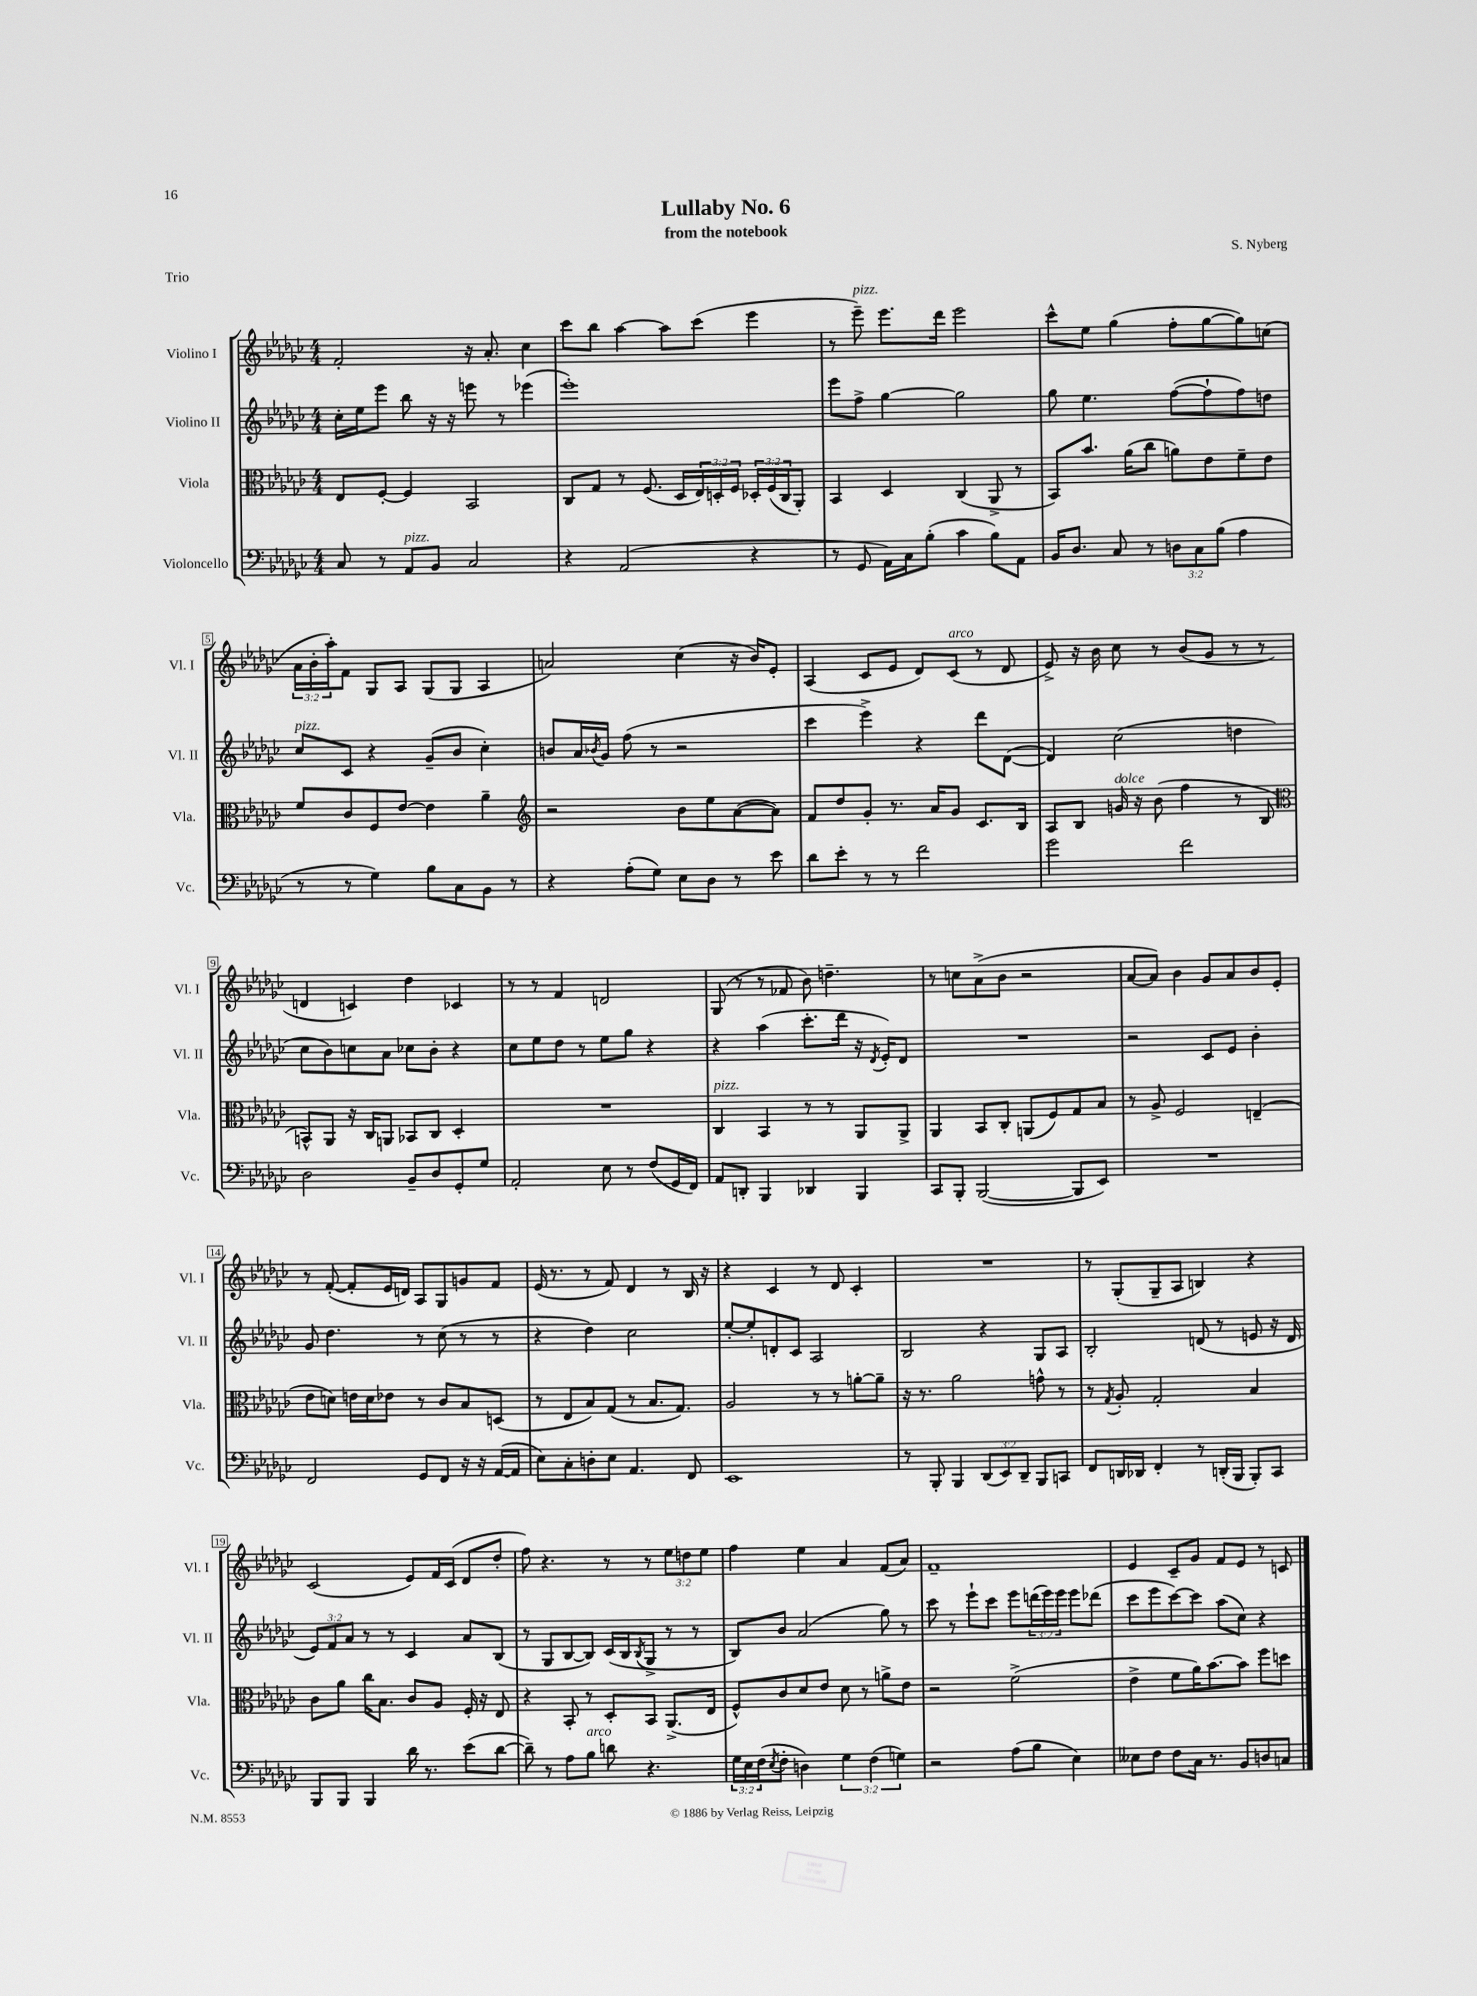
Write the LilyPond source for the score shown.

\header { title = "Lullaby No. 6" composer = "S. Nyberg" subtitle = "from the notebook" piece = "Trio" }
<<
\new StaffGroup <<
\new Staff = "s0" \with { instrumentName = "Violino I" shortInstrumentName = "Vl. I" } {
    \clef treble \key ges \major \numericTimeSignature \time 4/4 \override Staff.TupletNumber.text = #tuplet-number::calc-fraction-text
    f'2-. r16 aes'8.-. ces''4 |
    ces'''8 bes''8 aes''4~ aes''8 ces'''8( ees'''4 |
    r8 ees'''8--^\markup { \italic "pizz." }) ees'''8. des'''16 ees'''2 |
    ces'''8-^ ees''8 ges''4( f''8-. ges''8~ ges''8) c''8( |
    \tuplet 3/2 { aes'16 bes'16-. aes''16-.) } f'8 ges8 aes8 ges8( ges8 aes4 |
    a'2) ces''4( r16 bes'16) ees'8-. |
    aes4( ces'8 ees'8 des'8) ces'8^\markup { \italic "arco" }( r8 des'8 |
    ees'8->) r16 bes'16 ces''8 r8 bes'8( ges'8 r8 r8 |
    d'4 c'4) des''4 ces'4 |
    r8 r8 f'4 d'2 |
    ges8( r8 r8 fes'8 bes'8) d''4.-- |
    r8 c''8 aes'8->( bes'8 r2 |
    aes'8~ aes'8) bes'4 ges'8 aes'8 bes'8 ees'8-. |
    r8 f'8~-.( f'8-. ees'16 d'16) aes8 ges8 g'8 f'8 |
    ees'16( r8. r8 f'8) des'4 r8 bes16 r16 |
    r4 ces'4 r8 des'8 ces'4-. |
    R1 |
    r8 ges8-.( ges8-- aes8 b4) r4 |
    ces'2( ees'8) f'16 ces'16( des'8 des''8-. |
    f''8) r4. r8 r8 \tuplet 3/2 { ees''8 d''8 ees''8 } |
    f''4 ees''4 aes'4 f'8( aes'8) |
    f'1-- |
    ees'4 ces'8-- ges'8 f'8 ees'8 r8 c'8 \bar "|." |
}
\new Staff = "s1" \with { instrumentName = "Violino II" shortInstrumentName = "Vl. II" } {
    \clef treble \key ges \major \numericTimeSignature \time 4/4 \override Staff.TupletNumber.text = #tuplet-number::calc-fraction-text
    ces''16-. ees''16 ees'''8 bes''8 r16 r16 e'''8 r8 ees'''4( |
    ees'''1-.) |
    ees'''8 f''8-> ges''4~ ges''2 |
    ges''8 ees''4. f''8~( f''8-! f''8) d''8 |
    ces''8^\markup { \italic "pizz." } ces'8 r4 ges'8--( bes'8 ces''4-.) |
    b'8 aes'16 \acciaccatura { bes'8 } ges'16 f''8( r8 r2 |
    ces'''4 ees'''4->) r4 des'''8 des'8~( |
    des'4) ces''2( d''4 |
    ces''8 bes'8) c''8 aes'8 ces''8 bes'8-. r4 |
    ces''8 ees''8 des''8 r8 ees''8 ges''8 r4 |
    r4 aes''4( ces'''8.-. des'''16 r16 \acciaccatura { des'8 } ees'16-.) des'8 |
    R1 |
    r2 ces'8 ees'8 bes'4-. |
    ges'8 des''4. r8 ces''8( r8 r8 |
    r4 des''4) ces''2 |
    ees''8~-. ees''8-. d'8-. ces'8 aes2 |
    bes2 r4 ges8 aes8 |
    bes2-. d'8( r8 e'8 r16 d'16 |
    \tuplet 3/2 { ees'8) f'8 aes'8 } r8 r8 ces'4 aes'8 bes8( |
    r8 ges8 bes8~ bes8) ces'16( bes16 \acciaccatura { bes8 } ges8-> r8 r8 |
    bes8) bes'8 aes'2( ges''8) r8 |
    ces'''8 r8 ees'''8-! ces'''8 ees'''8 \tuplet 3/2 { d'''16( ees'''16) ees'''16 } ees'''8 des'''8( |
    ces'''8 ees'''8 ces'''8~) ces'''8 aes''8( ces''8) r4 \bar "|." |
}
\new Staff = "s2" \with { instrumentName = "Viola" shortInstrumentName = "Vla." } {
    \clef alto \key ges \major \numericTimeSignature \time 4/4 \override Staff.TupletNumber.text = #tuplet-number::calc-fraction-text
    ees8 f8~-. f4 bes,2 |
    ces8 ges8 r8 f8.( des16 \tuplet 3/2 { ees16) d16-. f16 } \tuplet 3/2 { des16-. f16( ces16 } aes,8-.) |
    bes,4 des4 ces4( aes,8-> r8 |
    bes,8) bes'8. aes'16( ces''8 a'8) ees'8 f'8-- ees'8 |
    f'8 ces'8 f8 ees'8~ ees'4 aes'4-- |
    \clef treble r2 bes'8 ees''8 aes'8~( aes'8) |
    f'8 des''8 ges'8-. r8. aes'16 ges'8 ces'8. bes16 |
    aes8 bes8 g'16^\markup { \italic "dolce" } r16 bes'8( f''4 r8 bes8 |
    \clef alto b,8-^) aes,8 r16 ces16 a,8 bes,8 ces8 des4-. |
    R1 |
    ces4^\markup { \italic "pizz." } bes,4 r8 r8 aes,8 aes,8-> |
    aes,4 bes,8 ces8-. a,8( f8) ges8 bes8 |
    r8 aes8-> f2 e4--( |
    ees'8 d'8) e'16 d'16 ees'8 r8 ces'8 bes8 d8( |
    r8 ees8 bes8) ges8( r8 bes8. ges8.) |
    aes2 r8 r8 a'8~-. a'8-- |
    r16 r8. aes'2 g'8-^ r8 |
    r8 \acciaccatura { ges8 } aes8-. ges2-. bes4 |
    ces'8 aes'8 ces''16 bes8. ces'8 aes8 f16-. r16 ees8 |
    r4 bes,8-. r8 des8-. bes,8 aes,8.->( ees16 |
    f8-^) ces'8 des'8 ees'8 des'8 r8 a'8-> ees'8 |
    r2 f'2->( |
    ees'4-> f'8 aes'16) bes'8.~ bes'8 f''8 d''8 \bar "|." |
}
\new Staff = "s3" \with { instrumentName = "Violoncello" shortInstrumentName = "Vc." } {
    \clef bass \key ges \major \numericTimeSignature \time 4/4 \override Staff.TupletNumber.text = #tuplet-number::calc-fraction-text
    ces8 r8 aes,8^\markup { \italic "pizz." } bes,8 ces2 |
    r4 aes,2( r4 |
    r8 ges,8 aes,16) ces16 bes8-.( ces'4 bes8) aes,8 |
    bes,16 des8. ces8 r8 \tuplet 3/2 { d8 ces8 bes8( } aes4 |
    r8 r8 ges4) bes8 ces8 bes,8 r8 |
    r4 aes8-.( ges8) ees8 des8 r8 ees'8 |
    des'8 ees'8-. r8 r8 f'2 |
    ges'2 f'2 |
    des2 bes,8-- des8 ges,8-. ges8 |
    aes,2-. ees8 r8 f8( ges,16 f,16) |
    aes,8 d,8-. bes,,4 des,4 bes,,4 |
    ces,8 bes,,8-. bes,,2~( bes,,8 ees,8) |
    R1 |
    f,2 ges,8 f,8 r16 r16 aes,16~( aes,16 |
    ees8) ces8-. d8-. ees8 aes,4. f,8 |
    ees,1 |
    r8 bes,,8-. bes,,4 \tuplet 3/2 { des,8( ees,8) des,8-- } bes,,8 c,8 |
    f,8 d,16 des,16 f,4-. r8 d,16-.( bes,,16 bes,,8-.) ces,8 |
    bes,,8 bes,,8 bes,,4 des'16 r8. ees'8( des'8~ |
    des'8--) r8 aes8 bes8^\markup { \italic "arco" } d'8 r4. |
    \tuplet 3/2 { ges16 ees16 f16( } \acciaccatura { ees8 } f8-. d4) \tuplet 3/2 { ges4 f4( g4) } |
    r2 aes8( bes8 ees4) |
    eeses8 f8 f8 ces16 r8. bes,8 d8 c8 \bar "|." |
}
>>
>>
\layout { \context { \Score \override BarNumber.stencil = #(make-stencil-boxer 0.1 0.3 ly:text-interface::print) } }
